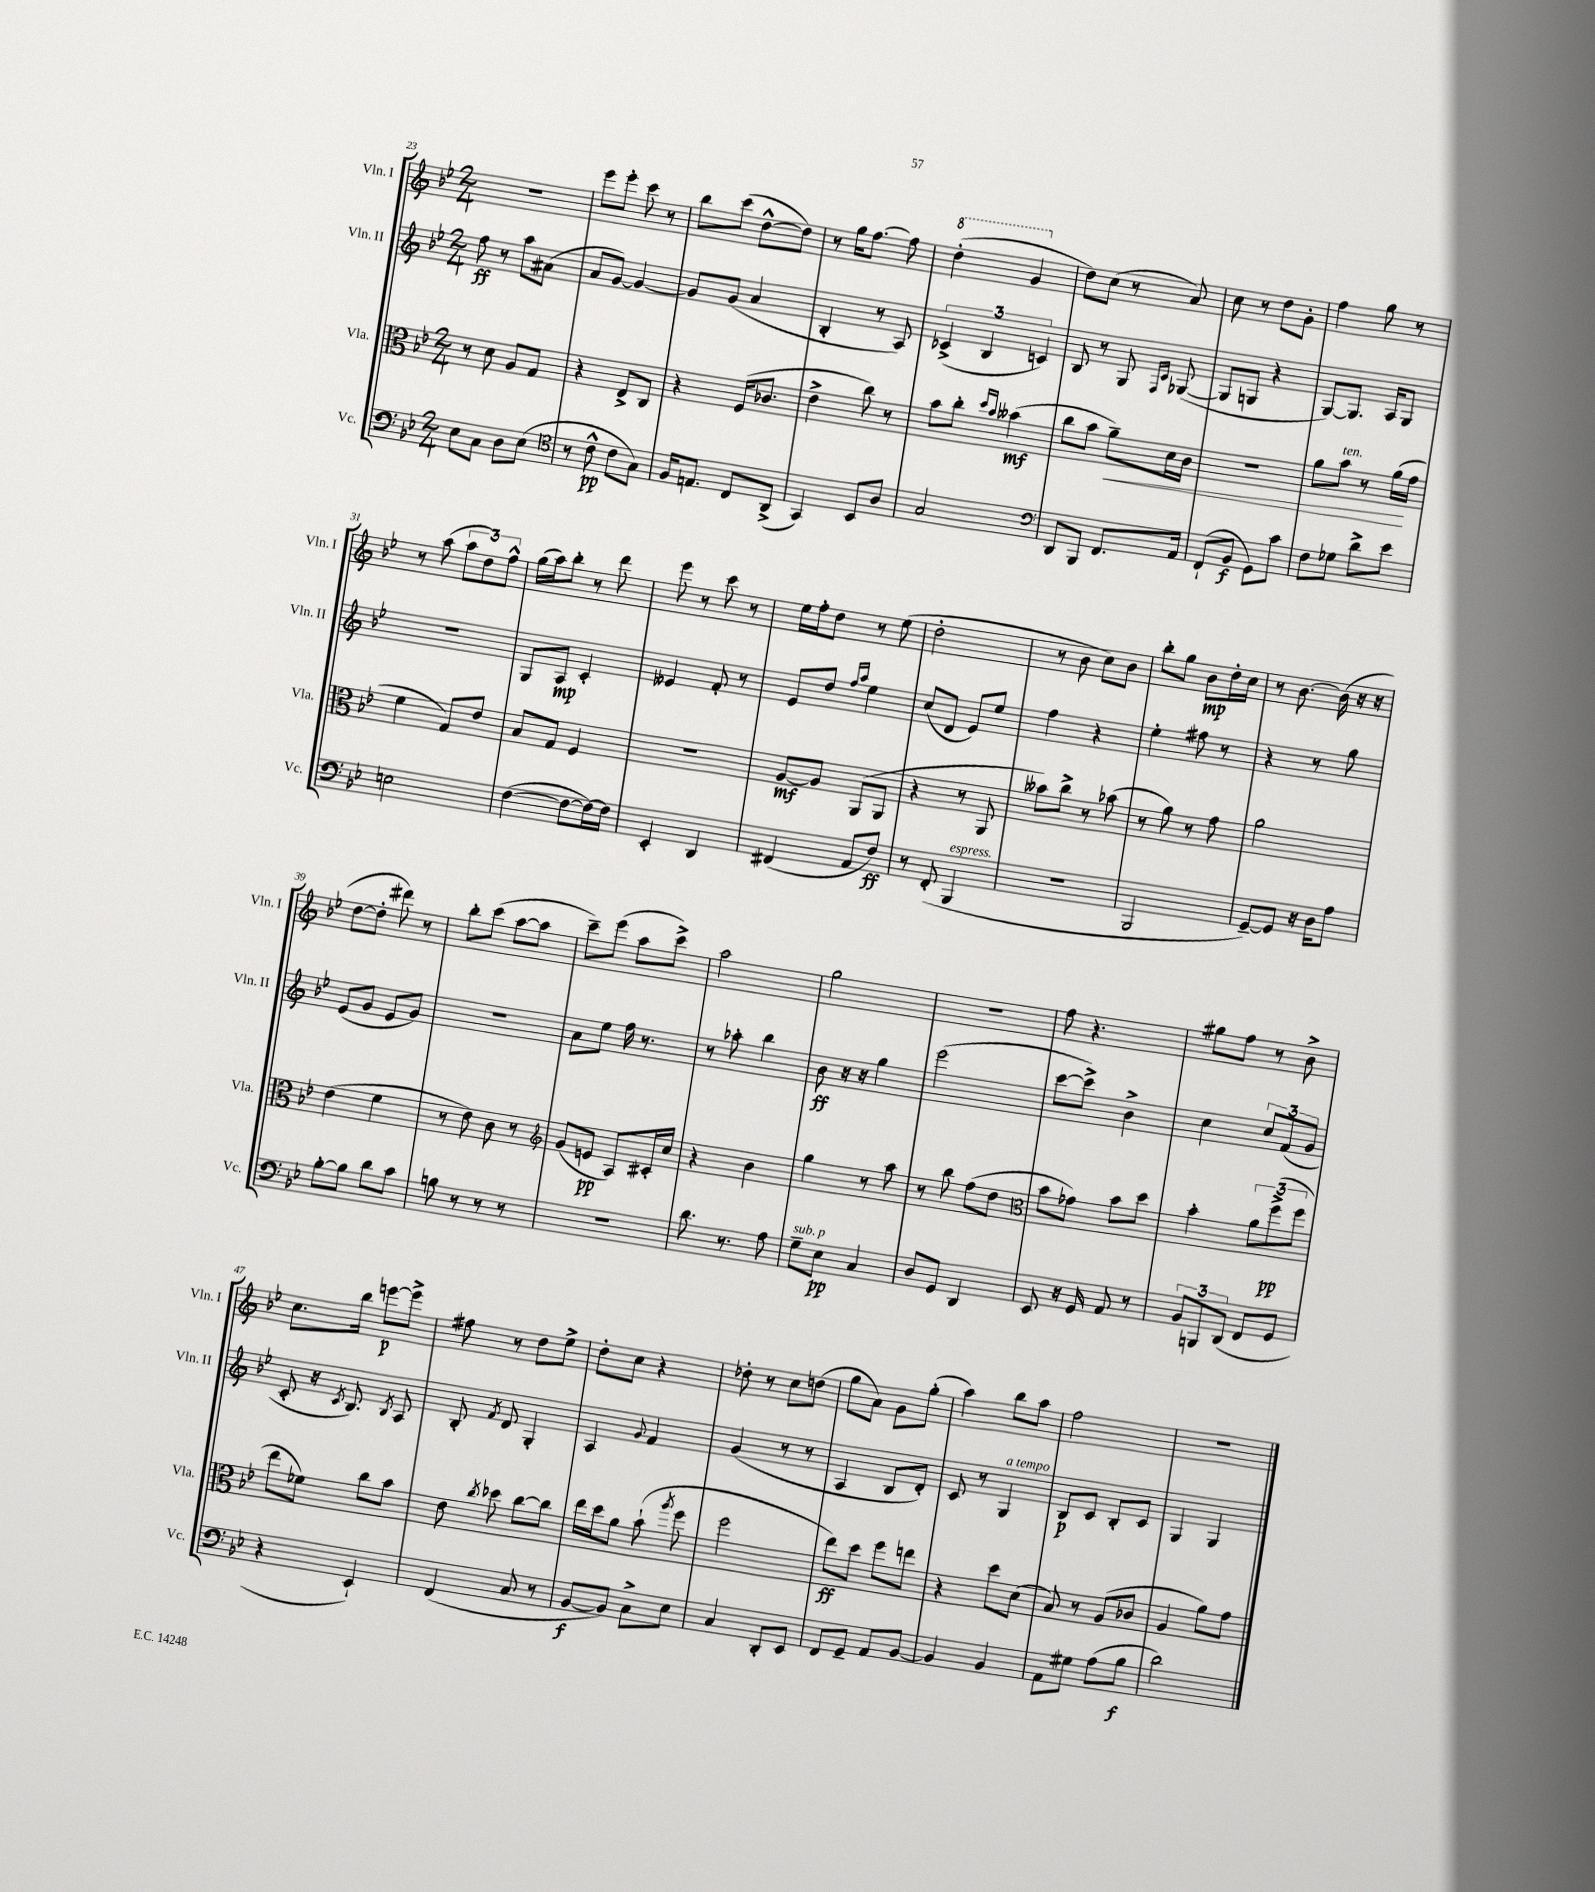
<<
\new StaffGroup <<
\new Staff = "s0" \with { instrumentName = "Vln. I" shortInstrumentName = "Vln. I" } {
    \clef treble \key bes \major \numericTimeSignature \time 2/4
    \autoBeamOff r2 |
    ees'''8[ ees'''8]-. c'''8 r8 |
    bes''8[ c'''8]( d''8[~-^ d''8]) |
    r8 g''16[ f''8.]~ f''8 |
    \ottava #1 d'''4-.( g''4 \ottava #0 |
    d''8[) c''8]( r8 a'8) |
    c''8 r8 d''8[ g'8]-. |
    f''4 g''8 r8 |
    r8 a''8( \tuplet 3/2 { a''8[ d''8) f''8]-^ } |
    g''16[( a''16) bes''8]-. r8 d'''8 |
    ees'''8 r8 c'''8 r8 |
    ees''16[ f''16-. d''8] r8 ees''8( |
    d''2-. |
    r8 bes'8 c''8[) bes'8] |
    bes''8[-. g''8] bes'8[\mp d''16-. c''16] |
    r8 bes'8.~ bes'16( r16 r16 |
    d''8[~ d''8]-. dis'''8) r8 |
    bes''8[-. c'''8]( a''8[~ a''8] |
    c'''8[--) ees'''8]( a''8[ c'''8]->) |
    a''2 |
    g''2 |
    R2 |
    f''8 r4. |
    gis''8[ f''8] r8 bes'8-> |
    c''8.[ bes''16] e'''8[~\p e'''8]-> |
    fis''8 r8 d''8[ ees''8]-> |
    d''8[-. c''8] r4 |
    des''8-. r8 c''8[ d''8]( |
    g''8[ a'8]) g'8[ g''8]-.( |
    a''4) bes''8[ a''8] |
    f''2 |
    R2 \bar "|." |
}
\new Staff = "s1" \with { instrumentName = "Vln. II" shortInstrumentName = "Vln. II" } {
    \clef treble \key bes \major \numericTimeSignature \time 2/4
    \autoBeamOff f''8\ff r8 a''8[ ais'8]( |
    a'8[ g'8]~) g'4~ |
    g'8[ g'8]( a'4 |
    bes4-. r8 a8) |
    \tuplet 3/2 { ces'4->( bes4 c'4) } |
    bes8 r8 g8 \grace { f16[ c'16] } ges8~( |
    ges8[ g8] r4 |
    g8[~) g8.] a16[ g8] |
    R2 |
    g8[ a8]\mp c'4-. |
    eeses'4 f'8-. r8 |
    ees'8[ d''8] \grace { f''16[ a''16] } ees''4 |
    c''8[( d'8] ees'8[) ees''8] |
    f''4 r4 |
    ees''4-. fis''8 r8 |
    r4 r8 g''8 |
    ees'8[( g'8] ees'8[ g'8]) |
    R2 |
    a'8[ ees''8] f''16 r8. |
    r8 aes''8-. bes''4 |
    bes'8\ff r16 r16 g''4 |
    ees'''2( |
    c'''8[~ c'''8]->) bes'4-> |
    c''4 \tuplet 3/2 { c''8[ f'8( g'8] } |
    c'8-. r16 \acciaccatura { c'8 } bes8.) \acciaccatura { bes8 } a8 |
    bes8-. \acciaccatura { f'8 } d'8 g4-. |
    a4 \appoggiatura { g'8 } f'4 |
    g'4( r8 r8 |
    a4 bes8[ d'8]-.) |
    c'8 r8 g4^\markup { \italic "a tempo" } |
    bes8[\p c'8] bes8[-. c'8] |
    g4 g4 \bar "|." |
}
\new Staff = "s2" \with { instrumentName = "Vla." shortInstrumentName = "Vla." } {
    \clef alto \key bes \major \numericTimeSignature \time 2/4
    \autoBeamOff r8 d'8 a8[ g8] |
    r4 ees8[-> c8] |
    r4 f16[( ces'8.] |
    ees'4-> c''8) r8 |
    bes'8[ c''8]-. \grace { d''16[ bes'16] } beses'4\mf( |
    c''8[ bes'8] a'8[--\<) d'16 c'16] |
    R2 |
    a'8[ bes'8]^\markup { \italic "ten." } r8 a'16[\!( g'16] |
    f'4 g8[) ees'8] |
    bes8[ g8] f4 |
    R2 |
    a8[~\mf a8] a,8[( a,8] |
    r4 r8 a,8 |
    beses'8[) c''8]-> r8 bes'8( |
    r8 a'8) r8 g'8 |
    a'2 |
    ees'4( f'4 |
    r8 ees'8) c'8 r8 |
    \clef treble g'8[( e'8]\pp a8[) cis'16-. c''16] |
    r4 bes'4 |
    g''4 r8 a''8 |
    r8 bes''8 f''8[( d''8] |
    \clef alto bes'8[ ges'8]) bes'8[ d''8] |
    bes'4-. \tuplet 3/2 { a'8[ f''8->\pp( f''8] } |
    ees''8[ fes'8]) c''8[ bes'8] |
    ees'8 \acciaccatura { c''8 } des''8 c''8[~ c''8] |
    ees''16[ d''16 a'8] bes'8-!( \acciaccatura { a''8 } f''8 |
    f''2 |
    ees''8[\ff) d''8] f''8[ e''8] |
    r4 d''8[ d'8]( |
    bes8) r8 a8[( ces'8] |
    a4 a'8[) g'8] \bar "|." |
}
\new Staff = "s3" \with { instrumentName = "Vc." shortInstrumentName = "Vc." } {
    \clef bass \key bes \major \numericTimeSignature \time 2/4
    \autoBeamOff ees8[ c8] d8[ ees8]( |
    \clef tenor r8 c'8-^\pp c'8[ g8]) |
    f16[ e8.] c8[ a,8]->( |
    g,4) bes,8[ a8] |
    g2 |
    \clef bass d,8[ bes,,8] f,8.[ a,16] |
    f,8[-!( bes,8]\f g,8[) c'8] |
    f8[ ges8] d'8[-> ees'8] |
    e2 |
    f4~( f8[~ f16~) f16] |
    ees,4-. d,4 |
    fis,4( a,8[ f8]\ff) |
    r8 f,8-.( bes,,4^\markup { \italic "espress." } |
    R2 |
    bes,,2 |
    g,8[~--) g,8] r16 d16[ a8] |
    bes8[~-. bes8] d'8[ c'8] |
    b8 r8 r8 r8 |
    r2 |
    d'8. r8. a8 |
    g8[--^\markup { \italic "sub. p" } ees8]\pp c4 |
    d8[ g,8] d,4 |
    ees,8 r16 g,16 a,8 r8 |
    \tuplet 3/2 { bes,8[ b,,8 d,8]( } f,8[ g,8] |
    r4 ees,4-!) |
    f,4( c8 r8 |
    bes,8[~\f bes,8]) c8[-> ees8] |
    c4 d,8[-. ees,8] |
    f,8[ g,8]-- a,8[ bes,8]~ |
    bes,4 bes,4 |
    a,8[ gis8] a8[( bes8]\f |
    d'2) \bar "|." |
}
>>
>>
\layout { \context { \Score currentBarNumber = #23 } }
